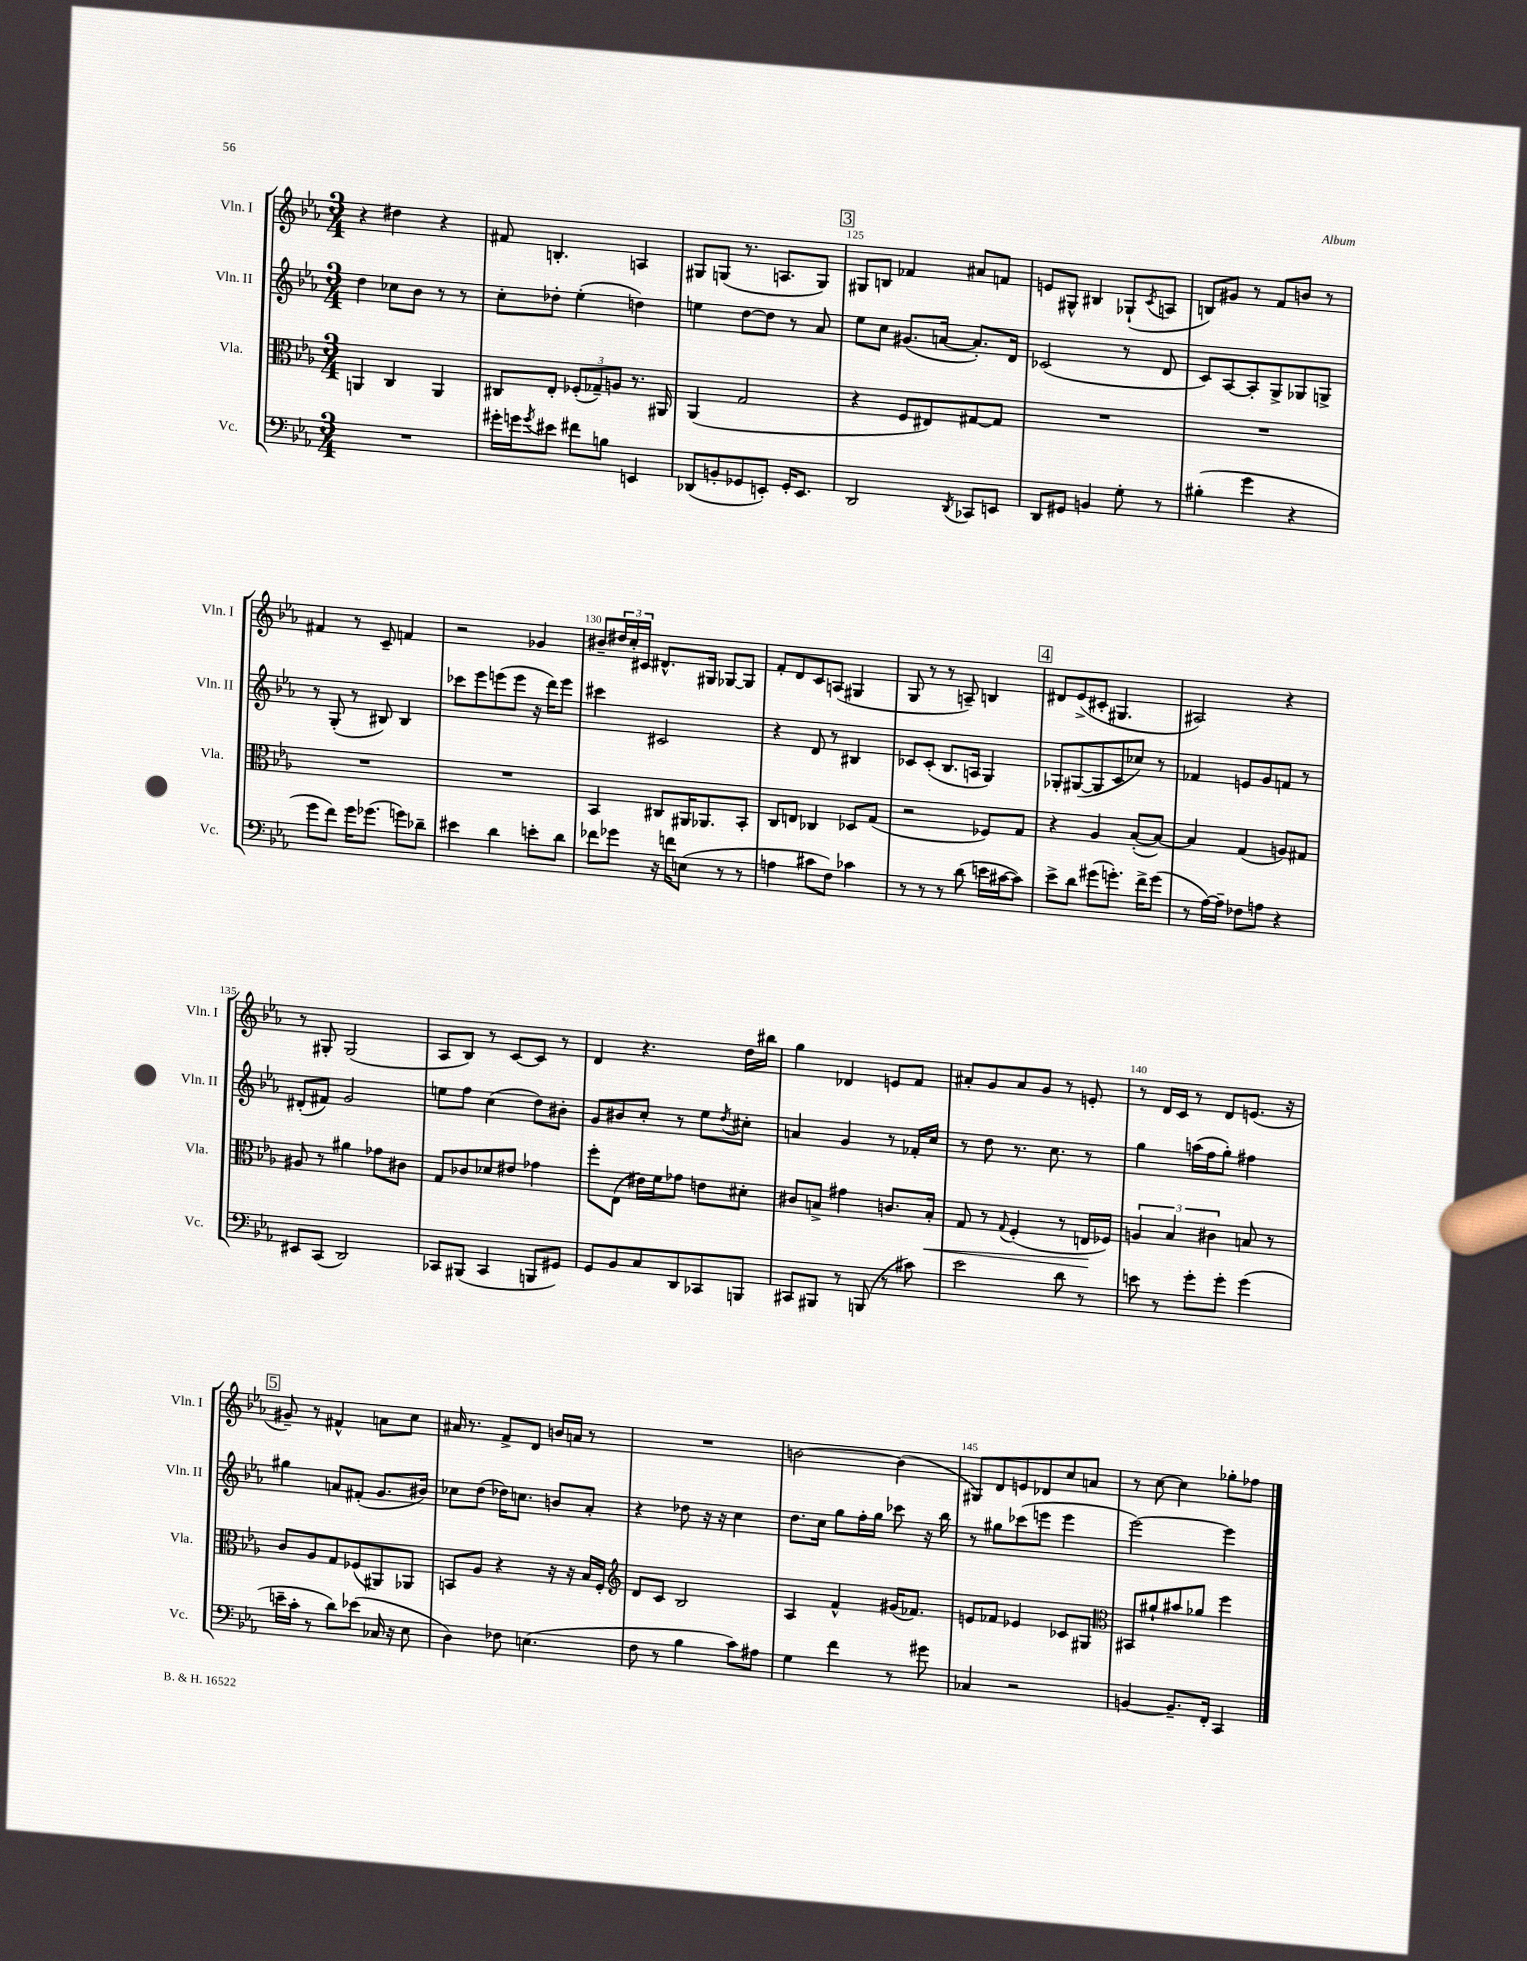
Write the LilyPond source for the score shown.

<<
\new StaffGroup <<
\new Staff = "s0" \with { instrumentName = "Vln. I" shortInstrumentName = "Vln. I" } {
    \clef treble \key ees \major \numericTimeSignature \time 3/4
    r4 dis''4 r4 |
    fis'8 b4.-. a4 |
    gis8 g8( r8. a8. g8) |
    \mark \markup { \box "3" } gis8 b8 fes'4 ais'8 f'8 |
    e'8 gis8-^ bis4 ges8-!( \acciaccatura { c'8 } a8 |
    b8) gis'8 r8 f'8 b'8 r8 |
    fis'4 r8 c'8-- f'4 |
    r2 ges'4 |
    bis'8-- \tuplet 3/2 { dis''16 c''16-. cis'16 } dis'8.-^ gis16 ges8~ ges8 |
    f'8-. d'8 c'8 a8( gis4 |
    g8 r8 r8 a8--) b4 |
    \mark \markup { \box "4" } dis'8 ees'8->( cis'8-. gis4. |
    ais2) r4 |
    r8 gis8-. gis2( |
    aes8 bes8) r8 c'8~ c'8 r8 |
    d'4 r4. d''16 bis''16 |
    g''4 des'4 e'8 f'8 |
    ais'8-. g'8 ais'8 g'8 r8 e'8-. |
    r8 d'16 c'16 r8 d'8 e'8.( r16 |
    \mark \markup { \box "5" } gis'8--) r8 fis'4-^ a'8 c''8 |
    ais'16 r8. f'8-> d'8 b'16 a'16 r8 |
    R2. |
    b'2~ b'4( |
    gis8) d'8 e'8 des'8 c''8 a'8 |
    r8 c''8~ c''4 ges''8-. fes''8 \bar "|." |
}
\new Staff = "s1" \with { instrumentName = "Vln. II" shortInstrumentName = "Vln. II" } {
    \clef treble \key ees \major \numericTimeSignature \time 3/4
    d''4 ces''8 bes'8 r8 r8 |
    c''8-. des''8-. ees''4-.( d''4) |
    e''4 d''8~ d''8 r8 aes'8 |
    \mark \markup { \box "3" } ees''8 c''8 gis'8.( a'16~ a'8.-.) d'16 |
    ces'2( r8 d'8 |
    c'8) aes8~ aes8-. g8-> ges8 g8-> |
    r8 g8-.( r8 bis8) bis4 |
    ces'''8 ees'''8 e'''8( e'''8 r16 d'''16) e'''8 |
    cis'''4 cis'2 |
    r4 d'8 r8 bis4 |
    ces'8 ces'8-.( bes8. a16 g4) |
    \mark \markup { \box "4" } ges8-. gis8~( gis8 c'8 ces''8) r8 |
    fes'4 e'8 g'8 f'8 r8 |
    dis'8-.( fis'8) g'2 |
    e''8 f''8 c''4( d''8) bis'8-. |
    g'8 bis'8 c''8-. r8 ees''8 \acciaccatura { d''8 } cis''8-. |
    a'4 g'4 r8 fes'16-. c''16 |
    r8 d''8 r8. c''8. r8 |
    g''4 a''16( f''16 g''8-.) fis''4 |
    \mark \markup { \box "5" } gis''4 a'8 fis'8-.( g'8. bis'16) |
    ces''8 d''8( des''16) c''8. b'8 aes'8-. |
    r4 des''8 r16 r16 c''4 |
    d''8. c''16 g''8 f''16-. g''16 ces'''8 r16 bes''16 |
    r8 gis''8 ces'''8( e'''8 e'''4 |
    ees'''2~) ees'''4 \bar "|." |
}
\new Staff = "s2" \with { instrumentName = "Vla." shortInstrumentName = "Vla." } {
    \clef alto \key ees \major \numericTimeSignature \time 3/4
    a,4 c4 a,4 |
    cis8 ees8-. \tuplet 3/2 { fes8-.( ges8--) a8 } r8. ais,16 |
    aes,4( g2 |
    \mark \markup { \box "3" } r4 f8 eis8) gis8~ gis8 |
    R2. |
    R2. |
    R2. |
    R2. |
    bes,4 cis8 ais,16 aes,8. bes,8-. |
    c8 e8 ces4 des8 g8( |
    r2 fes8) g8 |
    \mark \markup { \box "4" } r4 aes4 bes8~-.( bes8~) |
    bes4 g4( a8) gis8 |
    ais8 r8 ais'4 ges'8 cis'8 |
    g8 ces'8 des'8 eis'8 ges'4 |
    f''8-. ees8( eis'16) f'16 ges'8 e'8 dis'8-. |
    cis'8 b8-> gis'4 c'8. b16-.\< |
    g8 r8 \appoggiatura { g8 } f4-.( r8 e16\! fes16) |
    \tuplet 3/2 { a4 bes4 cis'4 } b8 r8 |
    \mark \markup { \box "5" } c'8 aes8 g8 fes8( ais,8) aes,8 |
    b,8 aes8 r4 r16 r16 bes16 f16-. |
    \clef treble d'8 c'8 bes2 |
    aes4 f'4-^ gis'16( fes'8.) |
    e'8 fes'8 ees'4 ces'8 gis8 |
    \clef alto bis,8 ais'8-! bis'8 aes'8 f''4 \bar "|." |
}
\new Staff = "s3" \with { instrumentName = "Vc." shortInstrumentName = "Vc." } {
    \clef bass \key ees \major \numericTimeSignature \time 3/4
    R2. |
    gis'16-. g'16 \acciaccatura { g'8 } eis'8 fis'8 b8 e,4 |
    des,8( b,8-. ges,8 e,8-.) ges,16-. e,8. |
    \mark \markup { \box "3" } d,2 \acciaccatura { d,8 } ces,8 e,8 |
    d,8 gis,8 b,4 g8-. r8 |
    bis4-.( g'4 r4 |
    g'8 f'8) g'16 ges'8.( g'8) des'8-- |
    eis'4 d'4 e'8-. d'8 |
    fes'8 ges'8 r16 f'16 e8( r8 r8 |
    a4 cis'8 f8) ces'4 |
    r8 r8 r8 d'8( e'16 cis'16~ cis'8) |
    \mark \markup { \box "4" } ees'8-> d'8 gis'8( g'8.-.) f'16-> g'8( |
    r8 aes16~) aes16-- fes8 a8 r4 |
    eis,8 c,8( d,2) |
    ces,8 bis,,8( ces,4 b,,8 gis,8) |
    g,8 bes,8 c8 d,8 ces,8 b,,8 |
    cis,8 bis,,8 r8 b,,8( r8 cis'8) |
    ees'2 d'8 r8 |
    e'8 r8 g'8-. g'8-. g'4( |
    \mark \markup { \box "5" } e'16-- c'16-. r8 d'8) ees'8( ces16 r16 ees8 |
    d4) fes8 e4.( |
    f8 r8 bes4 c'8) ais8 |
    g4 f'4 r8 gis'8 |
    ces4 r2 |
    b,4~ b,8.-- f,16-. c,4 \bar "|." |
}
>>
>>
\layout { \context { \Score currentBarNumber = #122 \override BarNumber.break-visibility = ##(#f #t #t) barNumberVisibility = #(every-nth-bar-number-visible 5) } }
